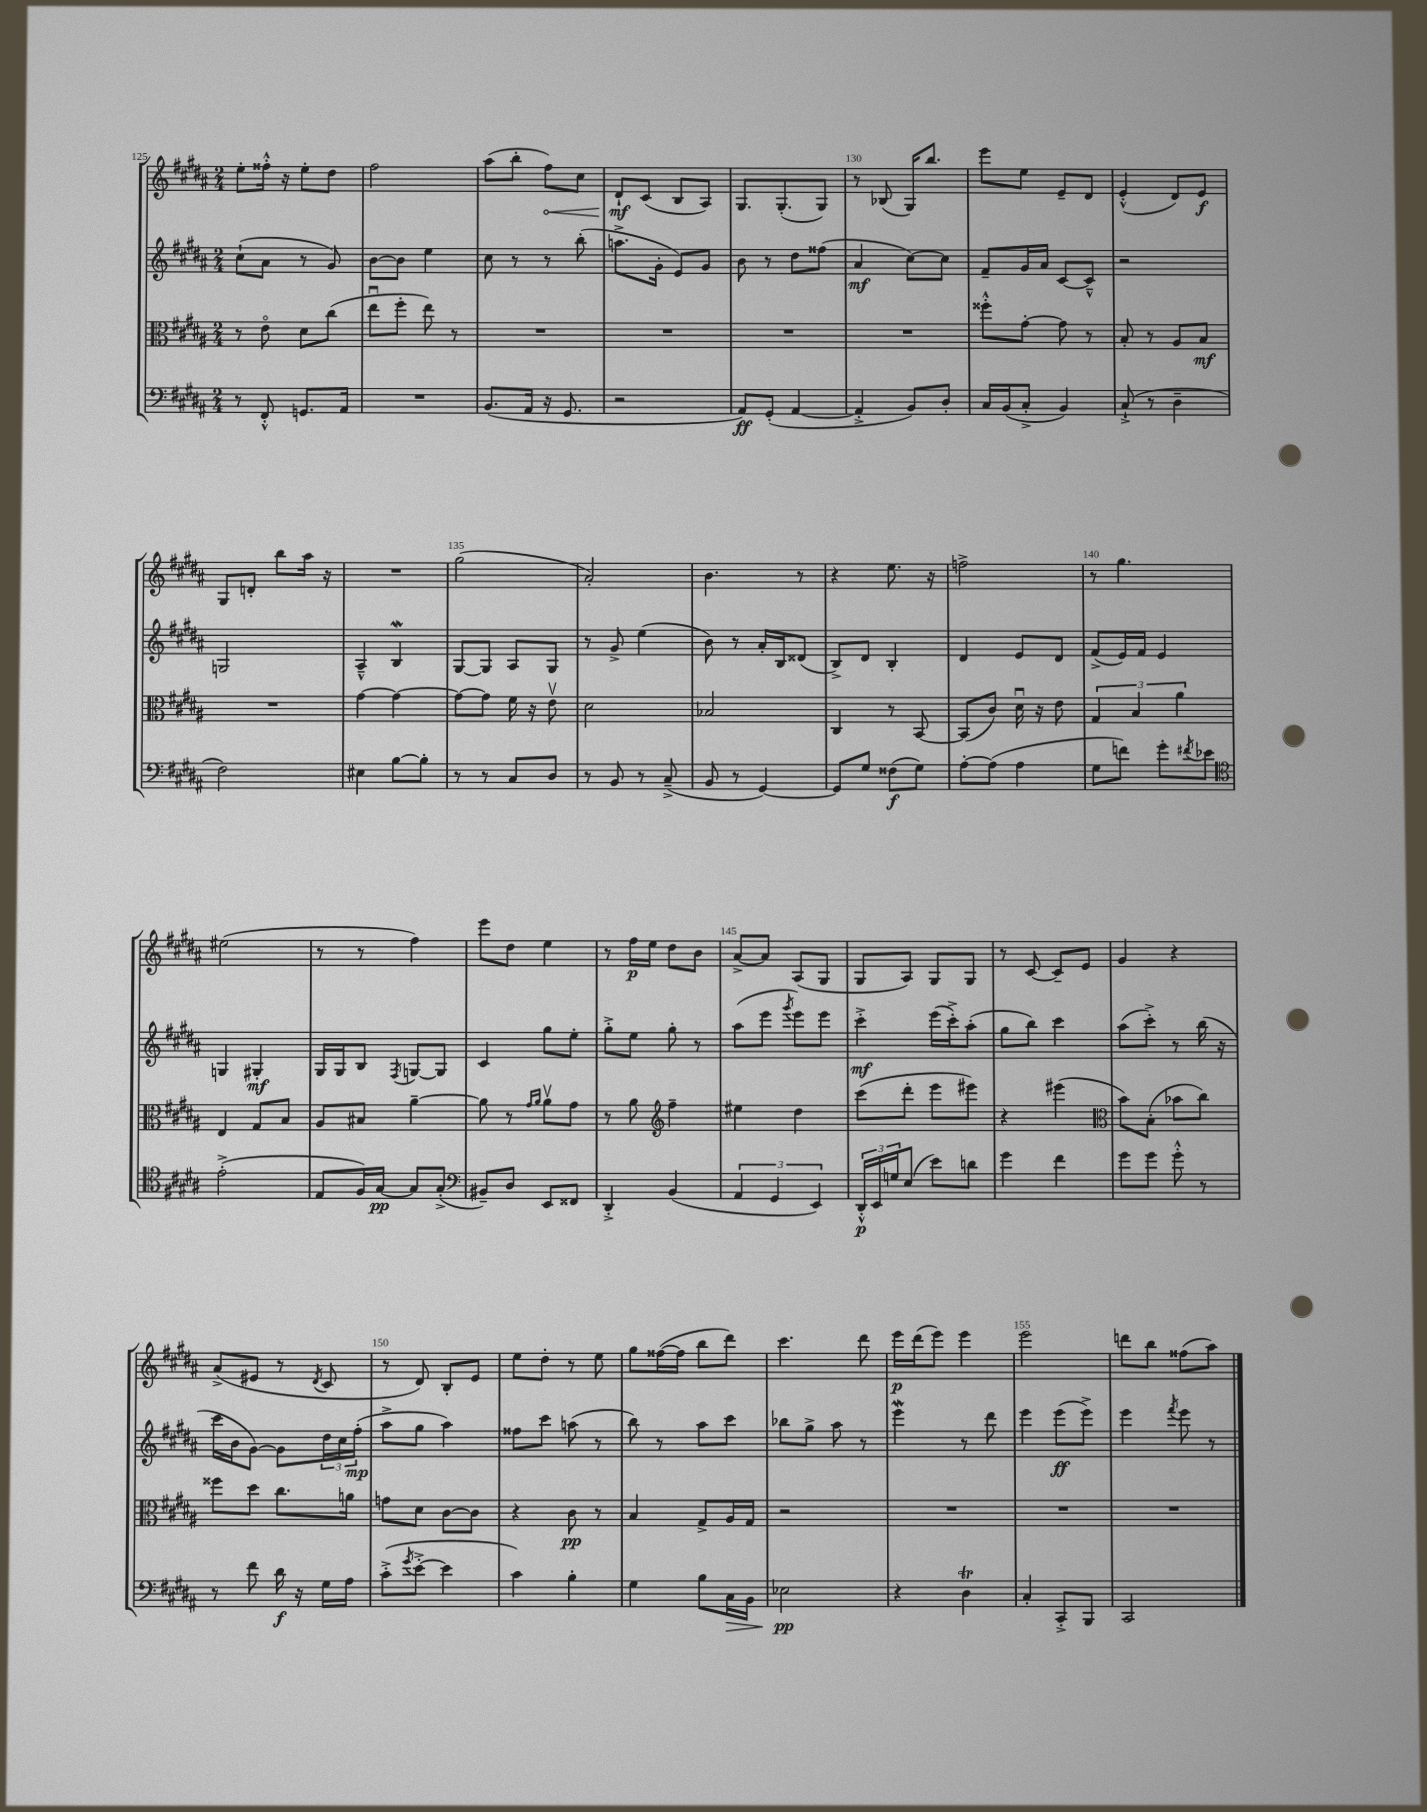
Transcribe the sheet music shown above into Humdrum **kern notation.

**kern	**dynam	**kern	**dynam	**kern	**dynam	**kern	**dynam
*part4	*part4	*part3	*part3	*part2	*part2	*part1	*part1
*staff4	*staff4	*staff3	*staff3	*staff2	*staff2	*staff1	*staff1
*clefF4	*	*clefC3	*	*clefG2	*	*clefG2	*
*k[f#c#g#d#a#]	*	*k[f#c#g#d#a#]	*	*k[f#c#g#d#a#]	*	*k[f#c#g#d#a#]	*
*M2/4	*	*M2/4	*	*M2/4	*	*M2/4	*
=125	=125	=125	=125	=125	=125	=125	=125
8r	.	8r	.	(8cc#`\L	.	8ee'\L	.
8FF#'^^/	.	8e\	.	8a#\J	.	16ff##X'^^\Jk	.
.	.	.	.	.	.	16r	.
8.GGn/L	.	8d#\L	.	8r	.	8ee'\L	.
.	.	(8cc#\J	.	8g#/)	.	8dd#\J	.
16AA#/Jk	.	.	.	.	.	.	.
=126	=126	=126	=126	=126	=126	=126	=126
2r	.	8eeu\L	.	[8b\L	.	2ff#\	.
.	.	8ff#'\J	.	8b\J]	.	.	.
.	.	8ee\)	.	4ee\	.	.	.
.	.	8r	.	.	.	.	.
=127	=127	=127	=127	=127	=127	=127	=127
(8.BB/L	.	2r	.	8cc#\	.	(8aa#\L	.
.	.	.	.	8r	.	8bb'\J	.
16AA#/Jk	.	.	.	.	.	.	.
!	!	!	!	!	!	!	!LO:HP:b
16r	.	.	.	8r	.	8ff#\L)	<
8.GG#/	.	.	.	.	.	.	.
.	.	.	.	(8bb'\	.	8cc#\J	.
=128	=128	=128	=128	=128	=128	=128	=128
2r	.	2r	.	8.aan^\L	.	8d#`/L	mf
.	.	.	.	.	.	(8c#/J	[
.	.	.	.	16g#'\Jk	.	.	.
.	.	.	.	8e/L)	.	8B/L	.
.	.	.	.	8g#/J	.	8A#/J)	.
=129	=129	=129	=129	=129	=129	=129	=129
8AA#/L)	ff	2r	.	8b\	.	8.G#/L	.
(8GG#'/J	.	.	.	8r	.	.	.
.	.	.	.	.	.	(8.G#'/	.
[4AA#/	.	.	.	8dd#\L	.	.	.
.	.	.	.	(8ff##X\J	.	8G#/J)	.
=130	=130	=130	=130	=130	=130	=130	=130
4AA#'^/]	.	2r	.	4a#/	mf	8r	.
.	.	.	.	.	.	(8B-X/	.
8BB/L)	.	.	.	[8cc#\L)	.	16G#/KL)	.
.	.	.	.	.	.	8.bb/J	.
8D#'/J	.	.	.	8cc#\J]	.	.	.
=131	=131	=131	=131	=131	=131	=131	=131
16C#/LL	.	8ff##X'^^\L	.	8f#~/L	.	8eee\L	.
(16BB/J	.	.	.	.	.	.	.
8C#'^/J	.	[8g#'\J	.	16g#/L	.	8ee\J	.
.	.	.	.	16a#/JJ	.	.	.
4BB/)	.	8g#\]	.	[8c#/L	.	8e~/L	.
.	.	8r	.	8c#~^^/J]	.	8d#/J	.
=132	=132	=132	=132	=132	=132	=132	=132
(8C#`^/	.	8B'/	.	2r	.	(4e'^^/	.
8r	.	8r	.	.	.	.	.
4D#~\	.	8A#/L	.	.	.	8d#/L)	.
.	.	8B/J	mf	.	.	8e/J	f
!!LO:LB:g=z
=133	=133	=133	=133	=133	=133	=133	=133
2F#\)	.	2r	.	2Gn/	.	8G#/L	.
.	.	.	.	.	.	8dn'/J	.
.	.	.	.	.	.	8bb\L	.
.	.	.	.	.	.	16aa#\Jk	.
.	.	.	.	.	.	16r	.
=134	=134	=134	=134	=134	=134	=134	=134
4E#X\	.	[4g#\	.	4A#~^^/	.	2r	.
[8B\L	.	4g#\_	.	4Bw/	.	.	.
8B'\J]	.	.	.	.	.	.	.
=135	=135	=135	=135	=135	=135	=135	=135
8r	.	8g#\L_	.	[8G#/L	.	(2gg#\	.
8r	.	8g#\J]	.	8G#/J]	.	.	.
8C#/L	.	16f#\	.	8A#/L	.	.	.
.	.	16r	.	.	.	.	.
8D#/J	.	8ev\	.	8G#/J	.	.	.
=136	=136	=136	=136	=136	=136	=136	=136
8r	.	2d#\	.	8r	.	2a#'/)	.
8BB/	.	.	.	8g#^/	.	.	.
8r	.	.	.	(4ee\	.	.	.
(8C#~^/	.	.	.	.	.	.	.
=137	=137	=137	=137	=137	=137	=137	=137
8BB/	.	2B-X/	.	8b\)	.	4.b\	.
8r	.	.	.	8r	.	.	.
[4GG#/)	.	.	.	16a#'/LL	.	.	.
.	.	.	.	16B/J	.	.	.
.	.	.	.	(8d##X/J	.	8r	.
=138	=138	=138	=138	=138	=138	=138	=138
8GG#/L]	.	4C#/	.	8B^/L)	.	4r	.
8G#/J	.	.	.	8d#/J	.	.	.
(8F##X\L	f	8r	.	4B'/	.	8.ee\	.
8G#\J)	.	[8BB/	.	.	.	.	.
.	.	.	.	.	.	16r	.
=139	=139	=139	=139	=139	=139	=139	=139
[8A#'\L	.	(8BB/L]	.	4d#/	.	2ffn^\	.
(8A#\J]	.	8c#/J)	.	.	.	.	.
4A#\	.	16d#u\	.	8e/L	.	.	.
.	.	16r	.	.	.	.	.
.	.	8e\	.	8d#/J	.	.	.
=140	=140	=140	=140	=140	=140	=140	=140
8G#\L	.	6G#/	.	(8f#^/L	.	8r	.
8fn\J)	.	.	.	16e/L)	.	4.gg#\	.
.	.	6B/	.	.	.	.	.
.	.	.	.	16f#/JJ	.	.	.
8g#'\L	.	.	.	4e/	.	.	.
.	.	6a#\	.	.	.	.	.
8qf#X/	.	.	.	.	.	.	.
8e-X\J	.	.	.	.	.	.	.
!!LO:LB:g=z
=141	=141	=141	=141	=141	=141	=141	=141
*clefC4	*	*	*	*	*	*	*
(2e'^\	.	4E/	.	4Gn/	.	(2ee#X\	.
.	.	8G#/L	.	4G#X'/	mf	.	.
.	.	8B/J	.	.	.	.	.
=142	=142	=142	=142	=142	=142	=142	=142
8E/L	.	8A#/L	.	16G#/LL	.	8r	.
.	.	.	.	16G#/J	.	.	.
16F#/L)	.	8B#X/J	.	8B/J	.	8r	.
[16G#/JJ	pp	.	.	.	.	.	.
.	.	.	.	8qF#/	.	.	.
8G#/L]	.	[4a#~\	.	[8Gn/L	.	4ff#\)	.
(8G#'^/J	.	.	.	8G/J]	.	.	.
=143	=143	=143	=143	=143	=143	=143	=143
*clefF4	*	*	*	*	*	*	*
8BB#X~/L)	.	8a#\]	.	4c#/	.	8eee\L	.
8D#/J	.	8r	.	.	.	8dd#\J	.
.	.	16qqg#/LL	.	.	.	.	.
.	.	16qqa#/JJ	.	.	.	.	.
8EE/L	.	8a#v\L	.	8gg#\L	.	4ee\	.
8FF##X/J	.	8g#\J	.	8ee'\J	.	.	.
=144	=144	=144	=144	=144	=144	=144	=144
4DD#'^/	.	8r	.	8gg#'^\L	.	8r	.
.	.	8a#\	.	8ee\J	.	16ff#\LL	p
.	.	.	.	.	.	16ee\JJ	.
*	*	*clefG2	*	*	*	*	*
(4BB/	.	4ff#~\	.	8gg#'\	.	8dd#\L	.
.	.	.	.	8r	.	8b\J	.
=145	=145	=145	=145	=145	=145	=145	=145
6AA#/	.	4ee#X\	.	(8aa#\L	.	[8a#^/L	.
.	.	.	.	8eee\J	.	8a#/J]	.
6GG#/	.	.	.	.	.	.	.
.	.	.	.	8qggg#/	.	.	.
.	.	4dd#\	.	8eee\L)	.	(8A#/L	.
6EE/)	.	.	.	.	.	.	.
.	.	.	.	8eee\J	.	8G#/J	.
=146	=146	=146	=146	=146	=146	=146	=146
24DD#'^^/LL	p	(8ccc#\L	.	4ccc#'^\	mf	8G#/L	.
24EE/	.	.	.	.	.	.	.
24Gn/J	.	.	.	.	.	.	.
(8E/J	.	8ddd#'\J	.	.	.	8A#/J)	.
8e\L)	.	8eee\L	.	(16eee\LL	.	8G#/L	.
.	.	.	.	16ccc#'^\J)	.	.	.
8dn\J	.	8eee#X\J)	.	(8aa#'\J	.	8G#/J	.
=147	=147	=147	=147	=147	=147	=147	=147
4g#\	.	4r	.	8gg#\L	.	8r	.
.	.	.	.	8bb\J)	.	[8c#/	.
4f#\	.	(4eee#X\	.	4ccc#\	.	8c#~/L]	.
.	.	.	.	.	.	8e/J	.
=148	=148	=148	=148	=148	=148	=148	=148
*	*	*clefC3	*	*	*	*	*
8g#\L	.	8b\L)	.	(8aa#\L	.	4g#/	.
8g#\J	.	(8B'\J	.	8ccc#'^\J)	.	.	.
8g#'^^\	.	8b-X\L	.	8r	.	4r	.
8r	.	8cc#\J)	.	(16bb\	.	.	.
.	.	.	.	16r	.	.	.
!!LO:LB:g=z
=149	=149	=149	=149	=149	=149	=149	=149
8r	.	8ff##X\L	.	16ccc#\LL	.	(8a#^/L	.
.	.	.	.	16b\J	.	.	.
8f#\	.	8dd#\J	.	[8g#\J)	.	8e#X/J	.
16d#\	f	8.cc#\L	.	8g#\L]	.	8r	.
16r	.	.	.	.	.	.	.
.	.	.	.	.	.	8qd#/	.
16G#\LL	.	.	.	24dd#\L	.	8c#/	.
.	.	.	.	24cc#\	.	.	.
16A#\JJ	.	16an\Jk	.	.	.	.	.
.	.	.	.	(24ff#'\JJ	mp	.	.
=150	=150	=150	=150	=150	=150	=150	=150
(8c#'^\L	.	8gn\L	.	8aa#^\L	.	8r	.
8qg#/	.	.	.	.	.	.	.
[8e'^\J	.	8d#\J	.	8gg#\J	.	8d#/)	.
4e\]	.	[8c#\L	.	4aa#\)	.	8B'/L	.
.	.	8c#\J]	.	.	.	8e/J	.
=151	=151	=151	=151	=151	=151	=151	=151
4c#\)	.	4r	.	8ff##X\L	.	8ee\L	.
.	.	.	.	8ccc#\J	.	8dd#'\J	.
4B'\	.	8c#\	pp	(8aan\	.	8r	.
.	.	8r	.	8r	.	8ee\	.
=152	=152	=152	=152	=152	=152	=152	=152
4G#\	.	4B/	.	8bb\)	.	8gg#\L	.
.	.	.	.	8r	.	([16ff##X\L	.
.	.	.	.	.	.	16ff##\JJ]	.
8B\L	.	8G#^/L	.	8aa#\L	.	8bb\L	.
!	!LO:HP:b	!	!	!	!	!	!
16C#\L	>	16A#/L	.	8ccc#\J	.	8ddd#\J)	.
16BB\JJ	.	16G#/JJ	.	.	.	.	.
=153	=153	=153	=153	=153	=153	=153	=153
2E-X\	pp	2r	.	8bb-X\L	.	4.ccc#\	.
.	.	.	.	8gg#^\J	.	.	.
.	.	.	.	8aa#\	.	.	.
.	.	.	.	8r	.	8ddd#\	.
.	]	.	.	.	.	.	.
=154	=154	=154	=154	=154	=154	=154	=154
4r	.	2r	.	4eeew\	.	16eee\LL	p
.	.	.	.	.	.	(16ddd#\J	.
.	.	.	.	.	.	8eee\J)	.
4D#t\	.	.	.	8r	.	4eee\	.
.	.	.	.	8ddd#\	.	.	.
=155	=155	=155	=155	=155	=155	=155	=155
4C#'/	.	2r	.	4eee\	.	2eee\	.
8CC#'^/L	.	.	.	(8eee\L	ff	.	.
8BBB/J	.	.	.	8eee^\J)	.	.	.
=156	=156	=156	=156	=156	=156	=156	=156
2CC#/	.	2r	.	4eee\	.	8dddn\L	.
.	.	.	.	.	.	8bb\J	.
.	.	.	.	8qfff#/	.	.	.
.	.	.	.	8eee\	.	(8ff##X\L	.
.	.	.	.	8r	.	8aa#\J)	.
==	==	==	==	==	==	==	==
*-	*-	*-	*-	*-	*-	*-	*-
